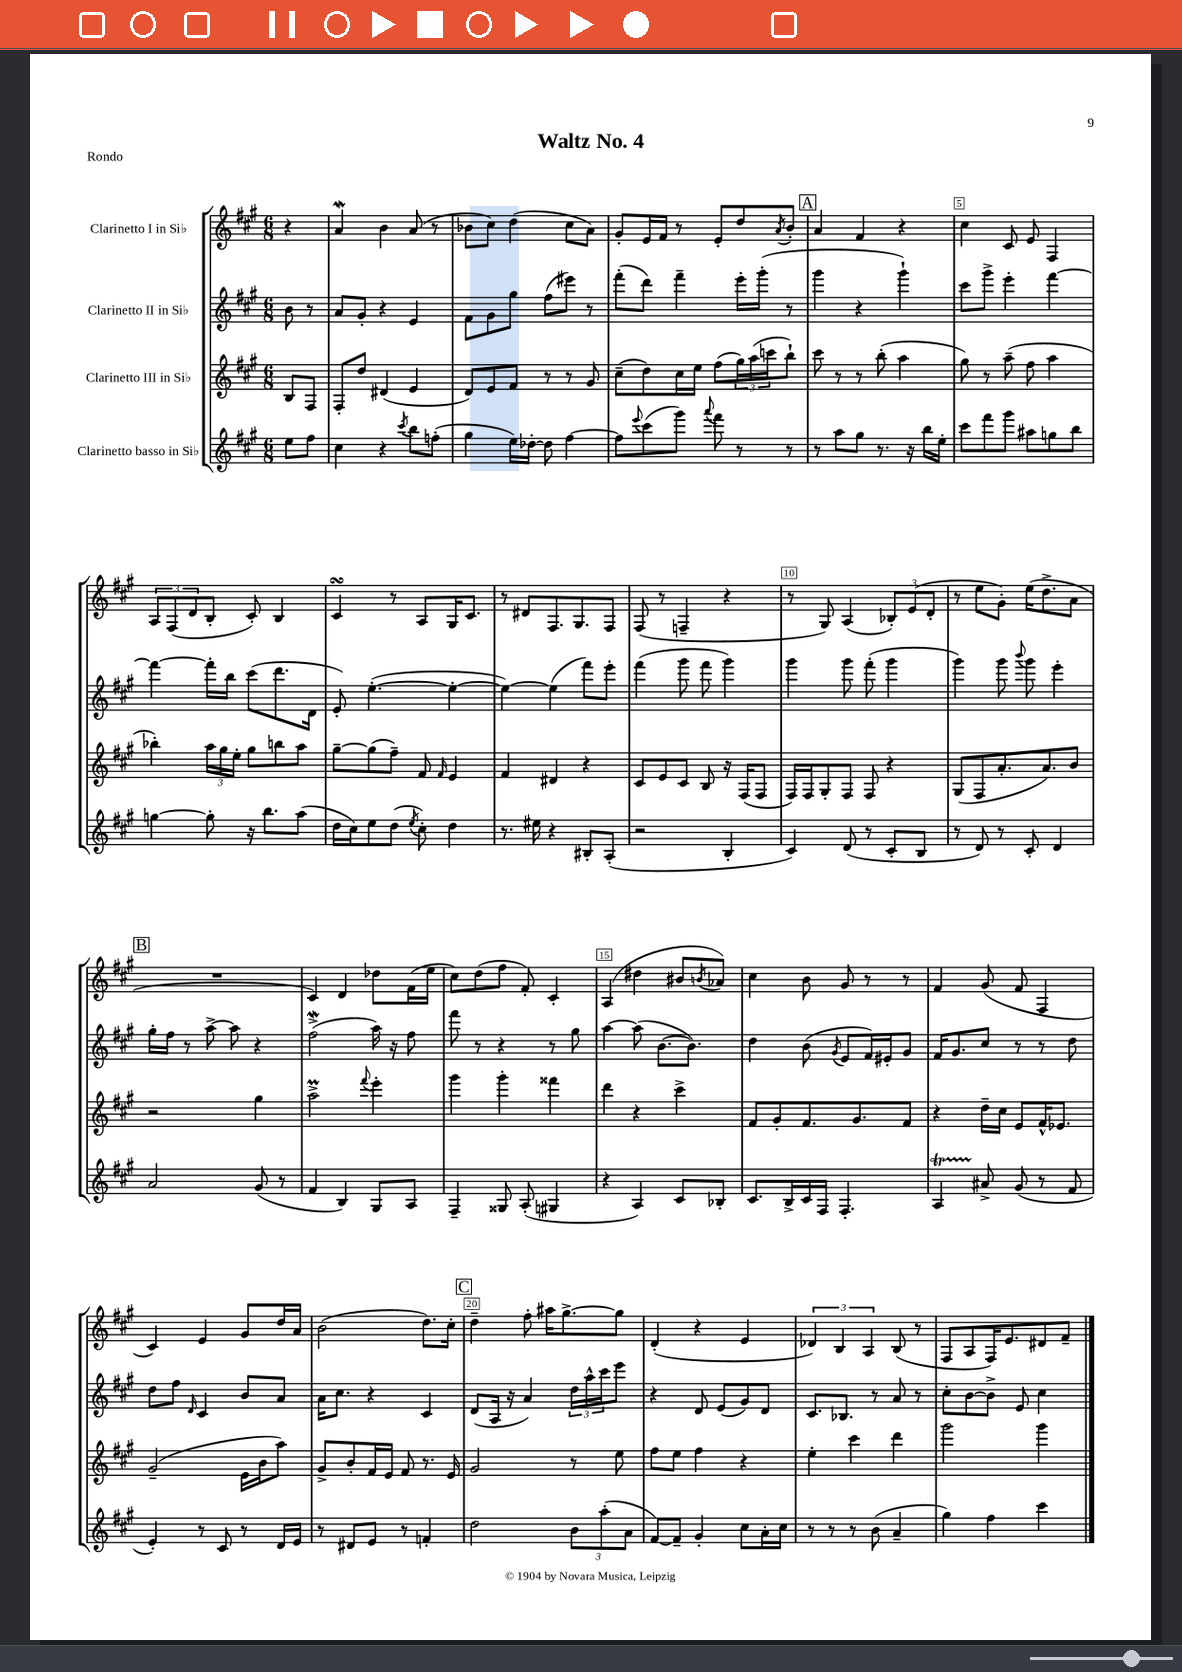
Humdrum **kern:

**kern	**kern	**kern	**kern
*staff4	*staff3	*staff2	*staff1
*clefG2	*clefG2	*clefG2	*clefG2
*k[f#c#g#]	*k[f#c#g#]	*k[f#c#g#]	*k[f#c#g#]
*M6/8	*M6/8	*M6/8	*M6/8
8ee\L	8B/L	8b\	4r
8ff#\J	8F#/J	8r	.
=	=	=	=
4cc#\	8F#'/L	8a/L	4a/
.	8dd/J	8g#'/J	.
4r	(4d#/	4r	4b\
8qccc#/	.	.	.
8bb\L	4e/	4e/	(8a/
(8ff'\J	.	.	8r
=	=	=	=
4gg#\	8d/L)	8f#\L	8b-\L
.	8e/	8g#\	8cc#\J)
16ee\LL)	8f#/J	8gg#\J	(4dd\
[16dd-'\JJ	.	.	.
8dd-\]	8r	(8ff#\L	.
[4ff#\	8r	8eee#\J)	8cc#\L
.	8g#/	8r	8a\J)
=	=	=	=
8ff#\]L	(8cc#~\L	(8fff#'\L	8g#'/L
8qqeee/	.	.	.
(8ccc#\	8dd\)	8ddd\J)	16e/L
.	.	.	16f#/JJ
8ggg#\J)	16cc#\L	4fff#~\	8r
.	16ee\JJ	.	.
8qqaaa/	.	.	.
8fff#\	(8ff#\L	.	8e'/L
8r	24gg#\L)	16eee'\LL	8dd/
.	(24aa\	.	.
.	.	(16ggg#'\JJ	.
.	24ccc\J	.	.
.	.	.	8qa/
8r	8bb`\J)	8r	8b'/J
=	=	=	=
8r	8ccc#\	4ggg#\	4a/
8aa\L	8r	.	.
8gg#\J	8r	4r	4f#/
8.r	(8bb'\	.	.
.	4aa\	4ggg#`\)	4r
16r	.	.	.
16bb\LL	.	.	.
16ee'\JJ	.	.	.
=	=	=	=
8ccc#\L	8gg#\)	8ccc#\L	4cc#\
8fff#\	8r	8ggg#^\J	.
8ggg#\J	(8aa~\	4eee'\	8c#/
8aa#\L	8ff#\	.	8e/
8gg\	4aa\	[4fff#\	4F#/
8bb\J	.	.	.
=	=	=	=
[4gg\	4bb-'\)	4fff#\_	12A/L
.	.	.	(12F#/
.	.	.	12d/
8gg'\]	24aa\LL	16fff#'\]LL	8B'/J
.	24gg#\	.	.
.	.	16bb\JJ	.
.	24ee'\JJ	.	.
16r	8gg#\L	(8ccc#\L	8c#'/)
8.bb\L	.	.	.
.	8bb\	8.ddd\	4B/
(8aa\J	8aa\J	.	.
.	.	16d\Jk	.
=	=	=	=
16dd\LL	[8gg#~\L	8e'/)	4c#/
16cc#\J)	.	.	.
8ee\	(8gg#\]	([4.ee'\	.
(8dd\J	8ff#~\J)	.	8r
8qee/	.	.	.
8cc#'\)	8f#/	.	8A/L
.	16qqf#/	.	.
4dd\	4e/	4ee'\_	16G#/K
.	.	.	8.c#/J
=	=	=	=
8.r	4f#/	4ee\_)	8r
.	.	.	8d#/L
16ee#\	.	.	.
4r	4d#/	(4ee\]	8.F#/
.	.	.	8.G#/
8B#'/L	4r	8fff#\L)	.
(8A'/J	.	8eee'\J	8F#/J
=	=	=	=
2r	8c#/L	(4fff#\	(8F#/
.	8e/	.	8r
.	8c#/J	8ggg#\	4F~/
.	8B/	8fff#\	.
4B'/	16r	4ggg#\)	4r
.	(16F#/LK	.	.
.	8F#/J	.	.
=	=	=	=
4c#/)	16F#/LL)	4ggg#\	8r
.	16F#/J	.	.
.	8G#'/	.	8G#/)
(8d/	8F#/J	8ggg#\	(4A/
8r	8F#/	(8fff#'\	.
8c#'/L	4r	4ggg#\	12B-'/L)
.	.	.	(12e/
8B/J	.	.	.
.	.	.	12d'/J
=	=	=	=
8r	(8G#/L	4ggg#\)	8r
8d/)	8F#/	.	8ee\L
8r	8.a'/	8ggg#\	8g#'\J)
.	.	8qqbbb/	.
8c#'/	.	8ggg#\	(16ee\LK
.	8.a/)	.	8.dd^\
4d/	.	4eee'\	.
.	8b/J	.	8a\J
=	=	=	=
2a/	2r	16gg#'\LL	2.r
.	.	16ff#\JJ	.
.	.	8r	.
.	.	[8aa^\	.
.	.	8aa\]	.
(8g#/	4gg#\	4r	.
8r	.	.	.
=	=	=	=
4f#/	2aa^\	(2ff#^\	4c#/)
4B/)	.	.	4d/
.	8qqfff#/	.	.
8G#/L	4eee'\	16aa\)	8dd-\L
.	.	16r	.
8A/J	.	8ff#\	(16f#\L
.	.	.	16ee\JJ
=	=	=	=
4F#~/	4ggg#\	8fff#\	8cc#\L)
.	.	8r	(8dd\
8G##/	4ggg#'\	4r	8ff#\J
(8A'/	.	.	8f#'/)
4G#/	4fff##\	8r	4c#'/
.	.	8gg#\	.
=	=	=	=
4r	4ddd\	[4aa\	(4A/
4A/)	4r	(8aa\]	4dd#\
.	.	[8.b\L	.
8c#/L	4ccc#^\	.	8b#/L
.	.	8.b\]J)	.
.	.	.	8qb/
8B-'/J	.	.	8a-/J)
=	=	=	=
8.c#/L	8f#/L	4dd\	4cc#\
.	8g#'/	.	.
16B^/L	.	.	.
16c#/	8.f#/	(8b\	8b\
16F#/JJ	.	.	.
.	.	8qg#/	.
4.F#'/	.	8e/L	8g#/
.	8.g#/	.	.
.	.	16f#/L)	8r
.	.	16e#'/J	.
.	8f#/J	8g#/J	8r
=	=	=	=
4A/	4r	16f#/LK	4f#/
.	.	8.g#/	.
8a#^/	16dd~\LL	8cc#/J	(8g#/
.	16cc#\JJ	.	.
(8g#/	8e/L	8r	8f#/
8r	16f#^^/K	8r	4F#/
.	8.e-/J	.	.
8f#/	.	8dd\	.
=	=	=	=
4e'/)	(2g#~/	8dd\L	4c#/)
.	.	8ff#\J	.
.	.	16qqd/	.
8r	.	4c#/	4e/
8c#/	.	.	.
8r	16e\LL	8b/L	8g#/L
.	16b\J	.	.
16d/LL	8aa\J)	8a/J	16dd/L
16e/JJ	.	.	16a/JJ
=	=	=	=
8r	8g#^/L	16a\LK	(2b\
.	.	8.cc#\J	.
8d#/L	8b'/	.	.
8e/J	16f#/L	4r	.
.	16e/JJ	.	.
8r	8f#/	.	.
4f'/	8.r	4c#/	8.dd\L)
.	16e/	.	16cc#'\Jk
=	=	=	=
2dd\	2g#/	(8d/L	4dd~\
.	.	16A/Jk	.
.	.	16r	.
.	.	4a/)	8ff#'\
.	.	.	16aa#\LK
.	.	.	[8.gg#^\
12b\L	8r	24dd\LL	.
.	.	24aa^^\	.
(12aa'\	.	24ccc#\J	.
.	8ee\	8eee\J	8gg#\]J
12a\J	.	.	.
=	=	=	=
[8f#/L)	8ff#\L	4r	(4d'/
8f#~/]J	8ee\J	.	.
4g#'/	4ff#\	8d/	4r
.	.	(8e/L	.
8cc#\L	4r	8g#/)	4e/
16a'\L	.	8d/J	.
16cc#\JJ	.	.	.
=	=	=	=
8r	4ee'\	8.c#/L	6d-/)
8r	.	.	.
.	.	.	6B/
.	.	8.B-/J	.
8r	4ccc#\	.	.
.	.	.	6A/
(8b\	.	8r	.
4a~/	4ddd\	8a/	(8B/
.	.	8r	8r
=	=	=	=
4gg#\)	2ggg#\	8cc#'\L	8F#/L
.	.	[8b\	8A/
4ff#\	.	8b^\]J	16F#/K)
.	.	.	8.e/
.	.	8e/	.
4ccc#\	4ggg#\	4cc#\	8d#/
.	.	.	8f#~/J
==	==	==	==
*-	*-	*-	*-
